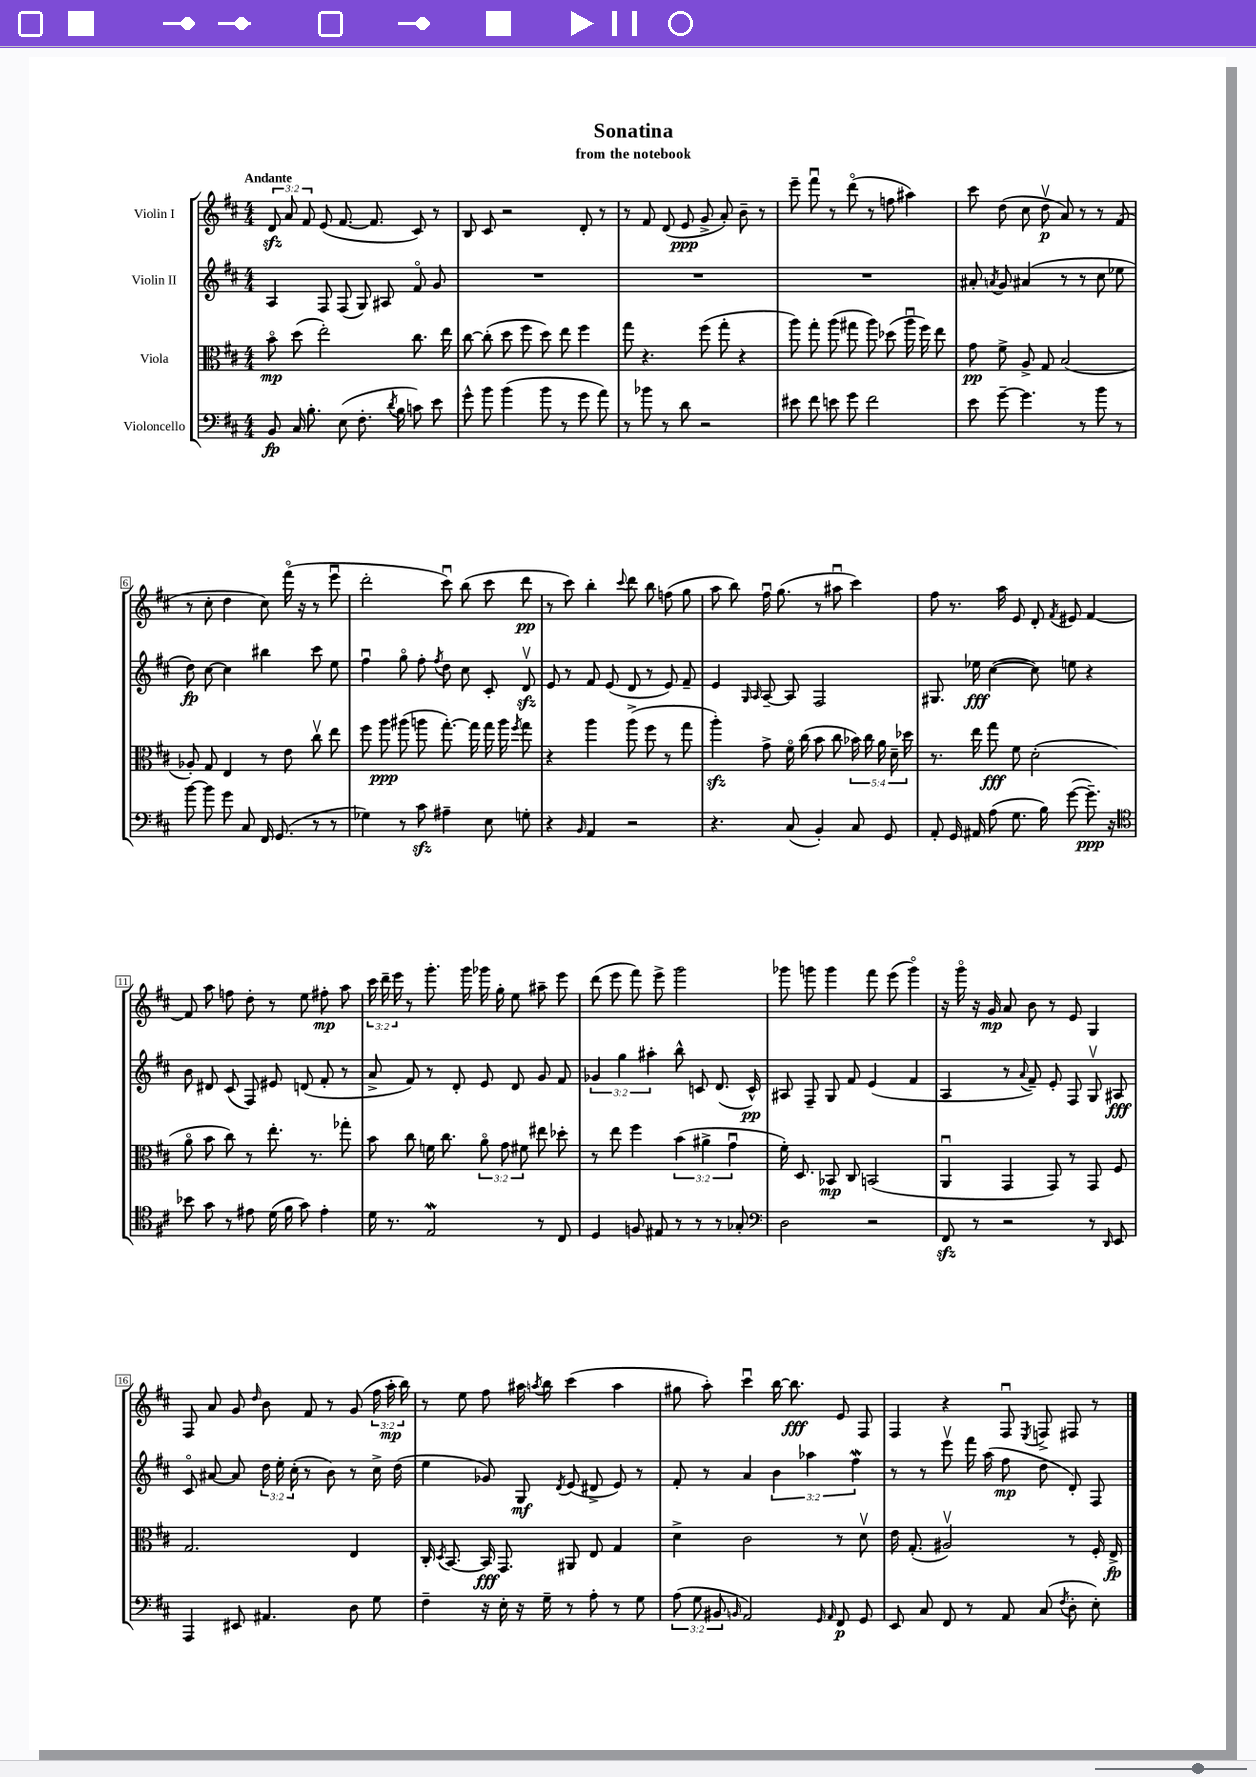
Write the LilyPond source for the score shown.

\header { title = "Sonatina" subtitle = "from the notebook" }
<<
\new StaffGroup <<
\new Staff = "s0" \with { instrumentName = "Violin I" } {
    \clef treble \key d \major \numericTimeSignature \time 4/4 \override Staff.TupletNumber.text = #tuplet-number::calc-fraction-text \tempo "Andante"
    \autoBeamOff \tuplet 3/2 { d'8\sfz a'8 fis'8 } e'8( fis'8.~ fis'8. cis'8) r8 |
    b8 cis'8 r2 d'8-. r8 |
    r8 fis'8 d'8( e'8\ppp g'8-> a'8-.) b'8-- r8 |
    e'''8-- fis'''8\downbow r8 d'''8\flageolet( r8 f''8 ais''4) |
    cis'''8 d''8( cis''8 d''8\upbow\p a'8) r8 r8 fis'8( |
    r8 cis''8-. d''4 cis''8) fis'''16\flageolet( r16 r8 e'''8\downbow |
    d'''2-. cis'''8\downbow) b''8( cis'''8 d'''8\pp |
    r8 cis'''8) b''4-. \appoggiatura { cis'''8 } d'''8 b''8 f''8( g''8 |
    a''8 b''8) fis''16\downbow g''8.( r8 ais''8\downbow cis'''4) |
    fis''8 r8. a''16 e'8 d'8-. \acciaccatura { fis'8 } eis'8 fis'4~ |
    fis'8 a''8 f''8 d''8-. r8 e''8 fis''8-.\mp a''8 |
    \tuplet 3/2 { cis'''16 d'''16-- e'''16 } r8 g'''8.-. g'''16 ges'''16 g''16-. e''8 ais''8-- e'''8 |
    d'''8( e'''8 fis'''8) e'''8-> g'''2 |
    ges'''8 g'''8 g'''4 fis'''8 e'''8( g'''4\flageolet) |
    r16 g'''16\flageolet r16 g'16\mp a'8 b'8 r8 e'8 g4 |
    fis8 a'8 g'8 \grace { d''16 } b'8 fis'8 r8 g'8( \tuplet 3/2 { fis''16 a''16-.\mp b''16) } |
    r8 e''8 fis''8 ais''16 \acciaccatura { a''8 } b''16 cis'''4( a''4 |
    gis''8 a''8-.) cis'''4\downbow b''16~ b''8.\fff e'8 fis8 |
    fis4 r4 fis8\downbow \acciaccatura { e8 } f8-> fis8 r8 \bar "|." |
}
\new Staff = "s1" \with { instrumentName = "Violin II" } {
    \clef treble \key d \major \numericTimeSignature \time 4/4 \override Staff.TupletNumber.text = #tuplet-number::calc-fraction-text
    \autoBeamOff a4 fis8 fis8( g8) ais8 fis'8\flageolet g'8 |
    R1 |
    R1 |
    R1 |
    ais'8-. \acciaccatura { a'8 } g'8 ais'4( r8 r8 cis''8 ees''8 |
    d''8\fp) cis''8~ cis''4 bis''4 cis'''8 e''8 |
    fis''4\downbow g''8\flageolet fis''8-. \acciaccatura { fis''8 } d''8 cis''8 cis'8-. d'8\upbow\sfz |
    e'8 r8 fis'8 e'8( d'8 r8 e'8) fis'8-- |
    e'4 \grace { g16 a16 } a8~-- a8 fis2 |
    gis8. ees''16\fff cis''4~( cis''8) e''8 r4 |
    b'8 dis'8 cis'8( fis8) eis'8 d'8( fis'8-. r8 |
    a'8-> fis'8) r8 d'8-. e'8 d'8 g'8 fis'8 |
    \tuplet 3/2 { ges'4 g''4 ais''4-. } b''8-^ c'8 d'8.( c'16-^\pp) |
    ais8 fis8-- g8 fis'8 e'4( fis'4 |
    a4 r8 \appoggiatura { a'8 } fis'8--) e'8-. fis8 g8\upbow ais8\fff |
    cis'8\flageolet ais'8~ ais'8 \tuplet 3/2 { d''16 e''16-. cis''16-.( } r8 b'8) r8 cis''16-> d''16( |
    e''4 ges'8) g8\mf \acciaccatura { d'8 } e'8( dis'8-> e'8) r8 |
    fis'8-. r8 a'4 \tuplet 3/2 { b'4 aes''4 fis''4\mordent } |
    r8 r8 e'''8\upbow fis'''16 a''16( fis''8\mp d''8 d'8-.) fis8 \bar "|." |
}
\new Staff = "s2" \with { instrumentName = "Viola" } {
    \clef alto \key d \major \numericTimeSignature \time 4/4 \override Staff.TupletNumber.text = #tuplet-number::calc-fraction-text
    \autoBeamOff b'8\flageolet\mp d''8( e''2-.) cis''8. e''16 |
    cis''8~ cis''8-.( d''8 fis''8 d''8) e''8 fis''4 |
    g''8 r4. fis''8( g''8-. r4 |
    a''8) g''8-. a''8( gis''8 a''8) des''8( a''16\downbow fis''16) e''8 |
    g'8\pp fis'8-> a8-> g8 b2( |
    aes8-.) g8 e4 r8 e'8 cis''8\upbow e''8 |
    fis''8 a''8\ppp ais''8( a''8 g''8.~-.) g''16 g''16 a''16 \acciaccatura { fis''8 } g''8 |
    r4 a''4 a''8->( fis''8 r8 g''8 |
    a''4-.\sfz) g'8-> fis'16\flageolet cis''16( b'8 cis''8 \tuplet 5/4 { bes'16) cis''16 a'16 d'16-- des''16 } |
    r8. e''16 g''8\fff fis'8 d'2-.( |
    a'8\flageolet b'8 cis''8) r8 e''8.-. r8. ges''8-. |
    b'8 cis''8 f'16 cis''8. \tuplet 3/2 { a'8\flageolet g'8 fis'8 } eis''8 des''8-. |
    r8 e''8 fis''4 \tuplet 3/2 { b'4( ais'4-> g'4\downbow } |
    fis'16-.) d8. bes,8\mp cis8 b,2( |
    a,4\downbow g,4 g,8) r8 g,8 fis8 |
    g2. e4 |
    cis16-. \acciaccatura { d8 } b,8.~ b,16\fff g,8. ais,8 e8 g4 |
    d'4-> cis'2 r8 d'8\upbow |
    e'16 g8.-.( ais2\upbow) r8 fis16-. e16->\fp \bar "|." |
}
\new Staff = "s3" \with { instrumentName = "Violoncello" } {
    \clef bass \key d \major \numericTimeSignature \time 4/4 \override Staff.TupletNumber.text = #tuplet-number::calc-fraction-text
    \autoBeamOff b,8\fp cis16 b8.-. e8( fis8.-. \acciaccatura { d'8 } b16 c'8) e'8 |
    g'8-^ b'8 b'4( b'8 r8 g'8 a'8) |
    r8 bes'8 r8 d'8 r2 |
    eis'8 fis'8 e'8 g'8 fis'2 |
    e'8 g'8~-- g'4. r8 b'8 r8 |
    b'8~ b'8 g'8 cis8 fis,16 g,8.( r8 r8 |
    ges4) r8 cis'8\sfz ais4-- e8 g8-. |
    r4 \grace { b,16 } a,4 r2 |
    r4. cis8( b,4-.) cis8 g,8 |
    a,8-. g,16 ais,16 a8( g8. b16) g'8~( g'8.--\ppp) r16 |
    \clef tenor bes'8 g'8 r8 eis'8 d'16( fis'16 g'8) eis'4-. |
    d'16 r8. e2\mordent r8 cis8 |
    d4 f8 eis8 r8 r8 r8 ges8-. |
    \clef bass d2 r2 |
    fis,8\sfz r8 r2 r8 \grace { d,16 } e,8 |
    a,,4 eis,8 ais,4. d8 g8 |
    fis4-- r16 e16-. r16 g16-- r8 a8-. r8 g8 |
    \tuplet 3/2 { a8( g8 bis,8 } \grace { b,16 } a,2) \grace { g,16 a,16 } fis,8\p g,8 |
    e,8 cis8 fis,8 r8 a,8 cis8( \acciaccatura { fis8 } d8-. e8-.) \bar "|." |
}
>>
>>
\layout { \context { \Score \override BarNumber.stencil = #(make-stencil-boxer 0.1 0.3 ly:text-interface::print) } }
